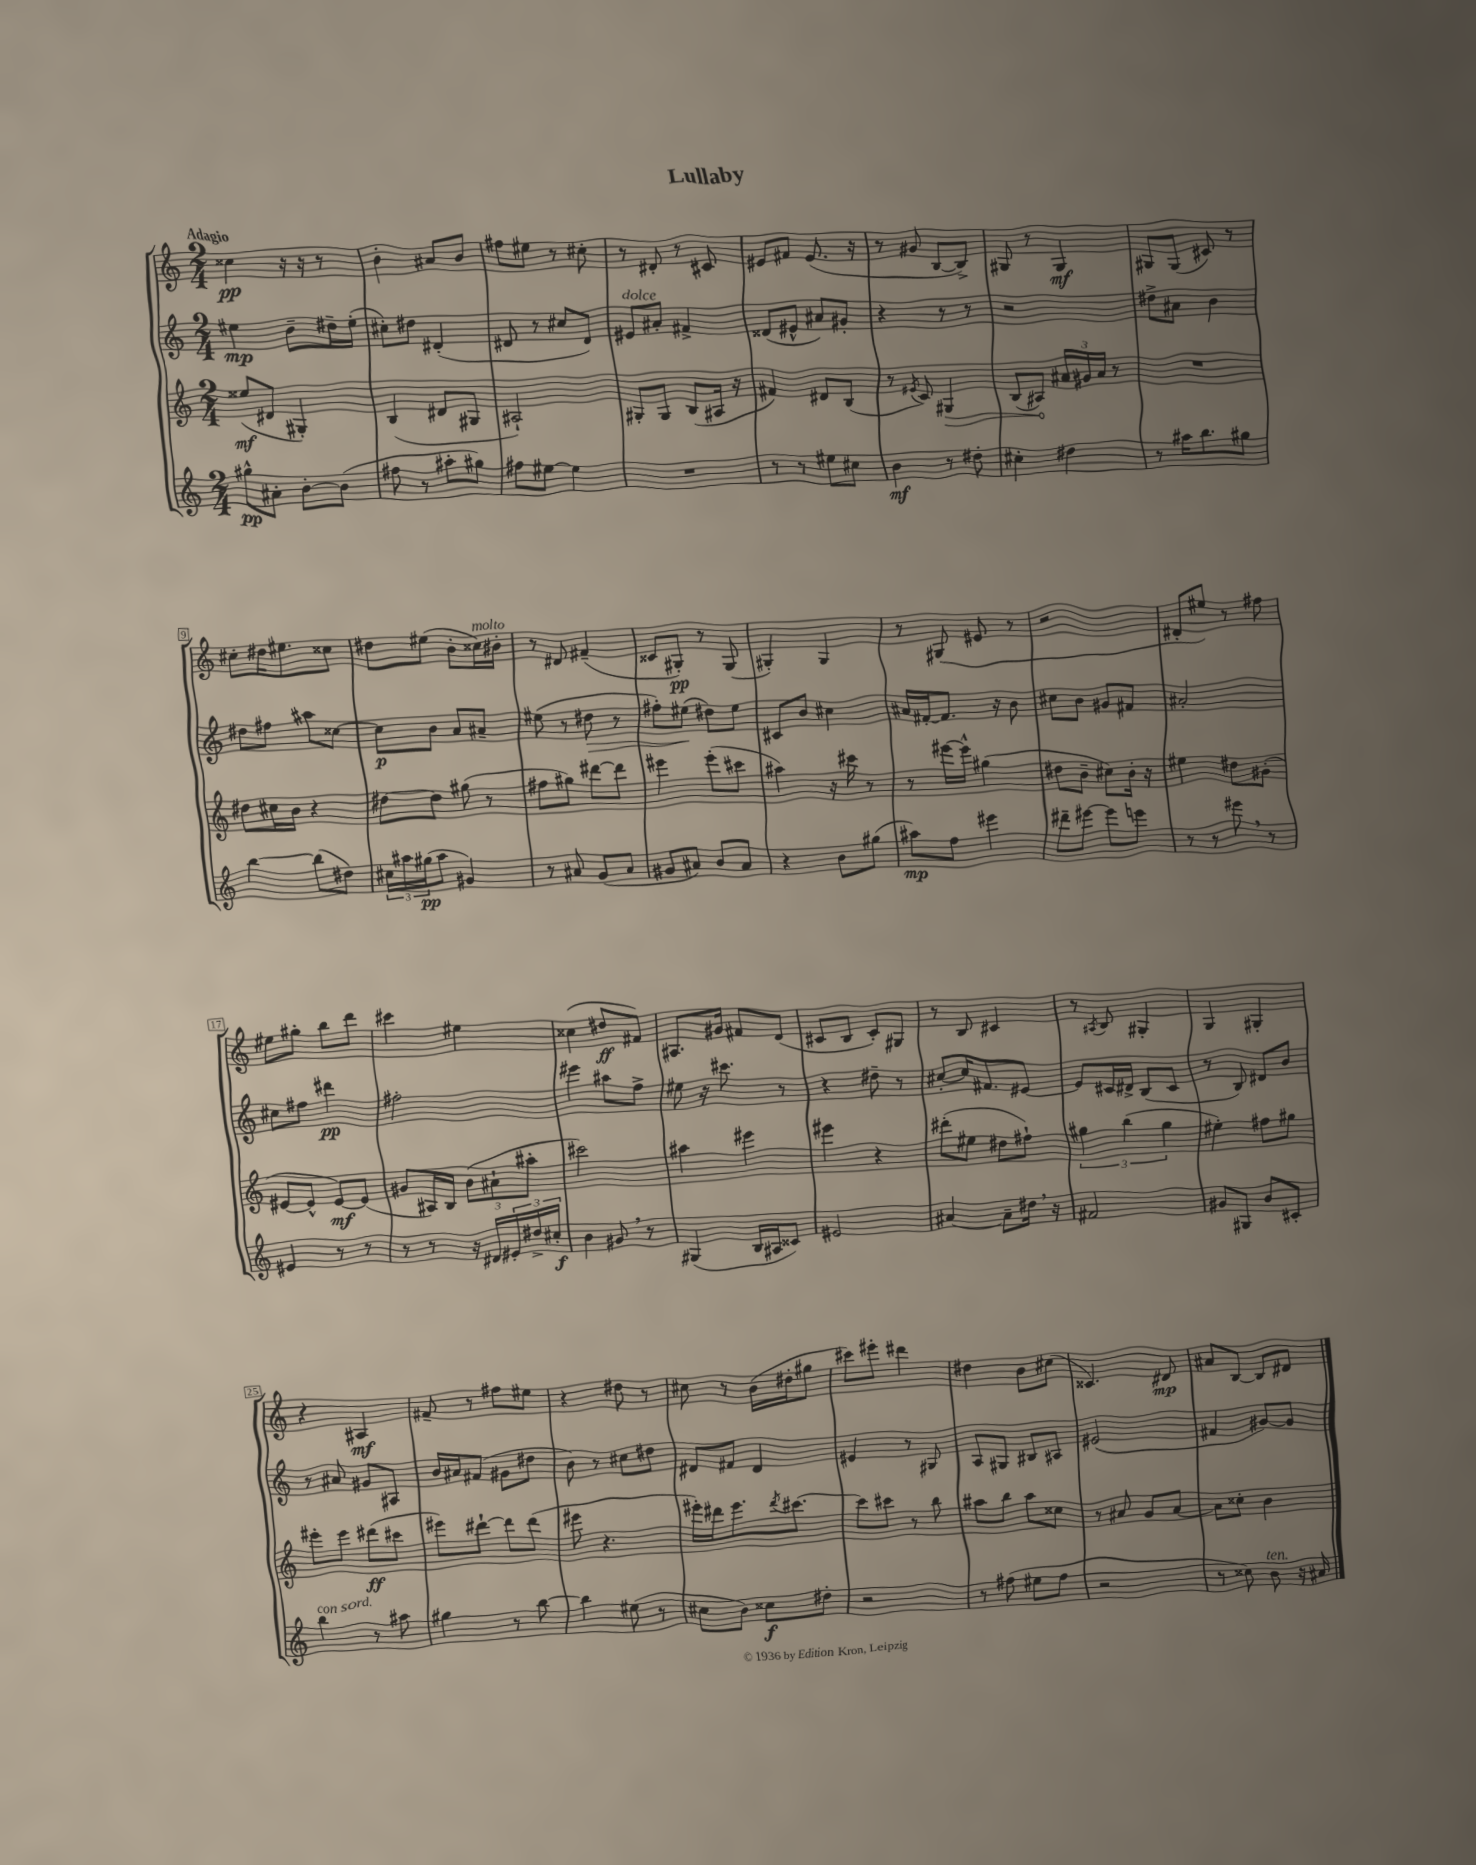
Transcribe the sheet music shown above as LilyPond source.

\header { title = "Lullaby" }
<<
\new StaffGroup <<
\new Staff = "s0" {
    \clef treble \key c \major \numericTimeSignature \time 2/4 \tempo "Adagio"
    cisis''4\pp r16 r16 r8 |
    b'4-. ais'8 b'8 |
    fis''8 eis''8 r8 cis''8-. |
    r8 dis'8-. r8 cis'8 |
    eis'8 fis'8 eis'8.( r16 |
    r8 gis'8 b8~ b8->) |
    gis8 r8 gis4\mf |
    gis8 gis8( cis'8) r8 |
    cis''8-. dis''16 eis''8. cisis''8 |
    dis''8 eis''8( b'8-. cisis''16^\markup { \italic "molto" }) bis'16-. |
    r8 dis'8 fis'4--( |
    cisis'8 gis8-.\pp) r8 gis8( |
    gis4-.) gis4 |
    r8 gis8( eis'8 r8 |
    r2 |
    dis'8-. eis''8) r8 fis''8 |
    eis''8 gis''8-. b''8 d'''8 |
    cis'''4 eis''4 |
    cisis''4( dis''8\ff fis'8) |
    ais8. gis'16 fis'8 d'8( |
    cis'8 b8 cis'8-.) gis8 |
    r8 b8 cis'4 |
    r8 \acciaccatura { ais8 } b8 gis4-. |
    g4 gis4-. |
    r4 ais4\mf |
    fis'8-- r8 fis''8 eis''8 |
    r4 dis''8 r8 |
    cis''8 r8 b'16( dis''16-. gis''8 |
    cis'''8) eis'''8-. dis'''4 |
    dis''4 b'8 cis''8( |
    cisis'4.) dis'8\mp |
    ais'8 b8~ b8 dis'8 \bar "|." |
}
\new Staff = "s1" {
    \clef treble \key c \major \numericTimeSignature \time 2/4
    eis''4\mp b'8-- dis''16-- eis''16-.( |
    cis''8-.) dis''8 dis'4-.( |
    dis'8 r8 cis''8 dis'8) |
    eis'8^\markup { \italic "dolce" } ais'8-. fis'4-> |
    disis'8( eis'8-^ ais'8) gis'8-. |
    r4 r8 r8 |
    r2 |
    dis''8-> ais'8 b'4 |
    dis''8 fis''8 ais''8 cisis''8~ |
    cisis''8\p b'8 a'8 ais'8-- |
    eis''8( r8 dis''8\> r8 |
    fis''8-.) eis''8\!( dis''8) eis''8 |
    cis'8 b'8 cis''4 |
    ais'16 fis'16~-. fis'8. r16 b'8 |
    cis''8 b'8 gis'8 fis'8 |
    ais'2-. |
    cis''8 fis''8 dis'''4\pp |
    fis''2-. |
    eis'''4 ais''8 f''8-> |
    eis''8 r16 cis'''8. r8 |
    r4 dis''8-- r8 |
    cis''8~-. cis''16 fis'8. eis'8~ |
    eis'8 cis'16 dis'16-> b8( cis'8 |
    r8 b8) dis'8 b'8 |
    r8 ais'8 gis'8 ais8 |
    b'16 ais'16 fis'8( gis'8 dis''8 |
    b'8) r8 cis''8 dis''8 |
    dis'8 fis'8 dis'4 |
    eis'4 r8 gis8 |
    a8 gis8 bis8 ais8 |
    eis'2( |
    fis'4 gis'8~) gis'8 \bar "|." |
}
\new Staff = "s2" {
    \clef treble \key c \major \numericTimeSignature \time 2/4
    eisis''8\mf( dis'8 gis4-.) |
    b4( dis'8 gis8 |
    ais2-!) |
    gis8-. gis8 b8( ais16 r16 |
    fis'4) dis'8 b8( |
    r8 \acciaccatura { eis'8 } c'8) \once \override Hairpin.circled-tip = ##t gis4\> |
    b8( ais8\!) \tuplet 3/2 { ais'16 gis'16 ais'16 } r8 |
    R2 |
    dis''8 cis''16 b'16 r4 |
    dis''8~ dis''8 gis''8( r8 |
    fis''8 gis''8) dis'''8~ dis'''8 |
    eis'''4 eis'''8-.( cis'''8 |
    ais''4) r16 cis'''16 r8 |
    r8 eis'''16~ eis'''16-^ gis''4( |
    dis''8 b'8-- cis''8) b'16-. r16 |
    eis''4 dis''8 gis'8-.( |
    eis'8~ eis'8-^ eis'8~\mf) eis'8( |
    gis'8 ais16) b16 \tuplet 3/2 { b'8( ais'8-! ais''8-. } |
    cis'''2) |
    ais''4 eis'''4 |
    eis'''4 r4 |
    dis'''8-.( eis''8 dis''8 fis''8-!) |
    \tuplet 3/2 { gis''4 b''4( gis''4 } |
    eis''4-.) fis''8 gis''8 |
    eis'''8-. eis'''8 dis'''8\ff( cis'''8 |
    eis'''8) dis'''8~-! dis'''8 dis'''8( |
    eis'''8 r4. |
    eis'''16-.) dis'''16 eis'''8. \acciaccatura { dis'''8 } cis'''8.~ |
    cis'''8 cis'''8 r8 b''8 |
    ais''8 b''8 ais''8 cisis''8 |
    r8 ais'8 g'8 ais'8~ |
    ais'8 cisis''8-. b'4 \bar "|." |
}
\new Staff = "s3" {
    \clef treble \key c \major \numericTimeSignature \time 2/4
    gis''8-^\pp ais'8-. b'8~-. b'8( |
    fis''8 r8 ais''8-. gis''8) |
    fis''8 eis''8~ eis''4 |
    R2 |
    r8 r8 eis''8 cis''8 |
    b'4\mf r8 dis''8-. |
    cis''4-. dis''4 |
    r8 ais''16 b''8. gis''8 |
    b''4~ b''8( dis''8) |
    \tuplet 3/2 { cis''16 ais''16 gis''16\pp( } ais''8 gis'4) |
    r8 ais'8 g'8( ais'8 |
    gis'8 ais'8) b'8 ais'8 |
    r4 b'8 gis''8( |
    ais''8\mp) f''8 eis'''4 |
    dis'''8-- eis'''8~ eis'''8 e'''8 |
    r8 r8 eis'''8 \breathe r8 |
    eis'4 r8 r8 |
    r8 r8 r16 dis'16 \tuplet 3/2 { eis'16-. dis''16-> cis''16-.\f } |
    b'4 gis'8 \breathe r8 |
    gis4( b16 ais16 cisis'8) |
    eis'2 |
    ais'4~ ais'8-- dis''16 \breathe r16 |
    fis'2 |
    gis'8 gis8 b'8 cis'8-. |
    b''4^\markup { \italic "con sord." } r8 ais''8 |
    gis''4 r8 b''8~ |
    b''4 eis''8( r8 |
    cis''8 b'8) cisis''8\f dis''8-. |
    r2 |
    r8 fis''8( eis''8 fis''8 |
    r2 |
    r8 cisis''8) b'8^\markup { \italic "ten." } r16 ais'16 \bar "|." |
}
>>
>>
\layout { \context { \Score \override BarNumber.stencil = #(make-stencil-boxer 0.1 0.3 ly:text-interface::print) } }
